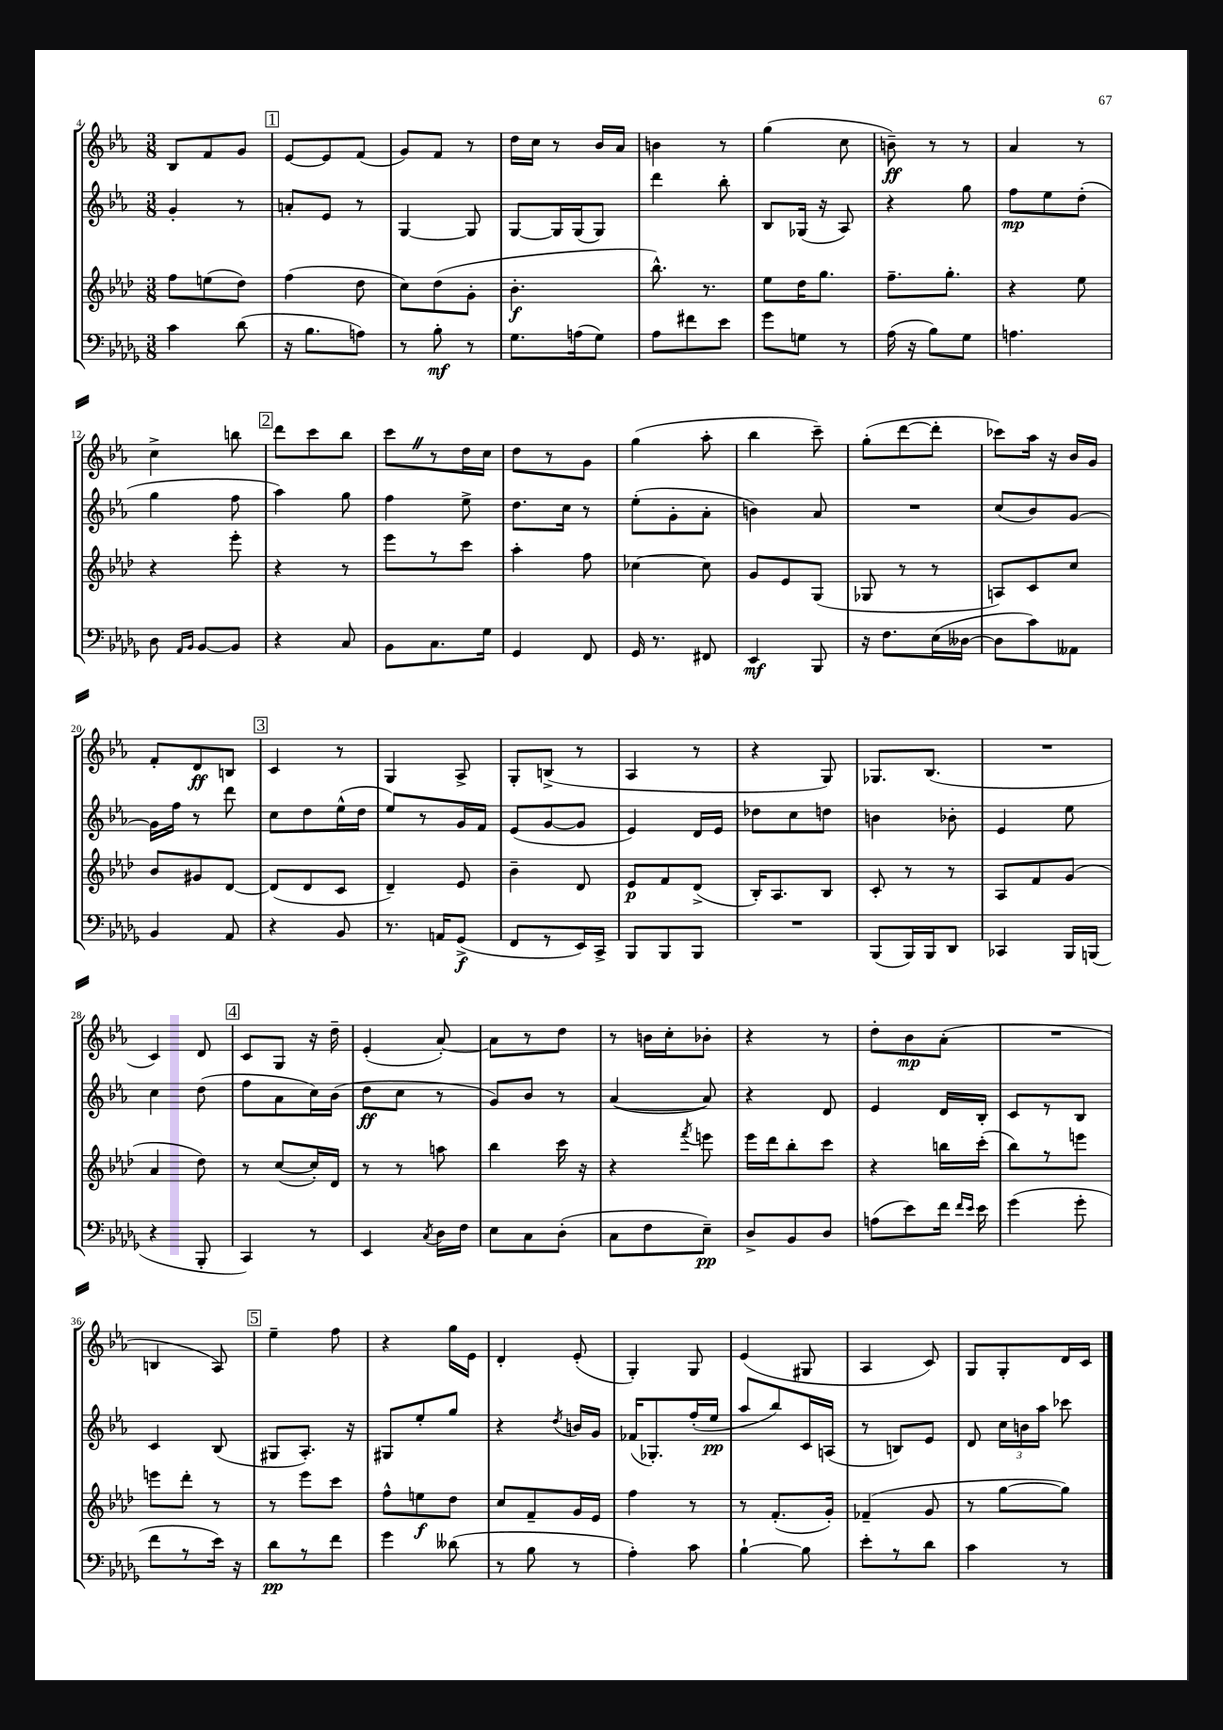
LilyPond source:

<<
\new StaffGroup <<
\new Staff = "s0" {
    \clef treble \key ees \major \numericTimeSignature \time 3/8
    \autoBeamOff bes8[ f'8 g'8] |
    \mark \markup { \box "1" } ees'8[~ ees'8 f'8]( |
    g'8[) f'8] r8 |
    d''16[ c''16] r8 bes'16[ aes'16] |
    b'4 r8 |
    g''4( c''8 |
    b'8--\ff) r8 r8 |
    aes'4 r8 |
    c''4-> b''8 |
    \mark \markup { \box "2" } d'''8[ c'''8 bes''8] |
    c'''8[ \once \override BreathingSign.text = \markup { \musicglyph "scripts.caesura.straight" } \breathe r8 d''16 c''16] |
    d''8[ r8 g'8] |
    g''4( aes''8-. |
    bes''4 c'''8--) |
    g''8[-.( d'''8~ d'''8]-. |
    ces'''8[) aes''16] r16 bes'16[ g'16] |
    f'8[-. d'8\ff b8] |
    \mark \markup { \box "3" } c'4 r8 |
    g4 aes8-> |
    g8[-. b8]->( r8 |
    aes4 r8 |
    r4 g8) |
    ges8.[ bes8.]( |
    R4. |
    c'4) d'8 |
    \mark \markup { \box "4" } c'8[ g8] r16 d''16-- |
    ees'4-.( aes'8~-.) |
    aes'8[ r8 d''8] |
    r8 b'16[ c''16-. bes'8]-. |
    r4 r8 |
    d''8[-. bes'8\mp aes'8]-.( |
    R4. |
    b4 aes8) |
    \mark \markup { \box "5" } ees''4-- f''8 |
    r4 g''16[ ees'16] |
    d'4-. ees'8-.( |
    g4-.) g8 |
    ees'4( gis8 |
    aes4 c'8) |
    g8[ g8-. d'16 c'16] \bar "|." |
}
\new Staff = "s1" {
    \clef treble \key ees \major \numericTimeSignature \time 3/8
    \autoBeamOff g'4-. r8 |
    \mark \markup { \box "1" } a'8[-. ees'8] r8 |
    g4~ g8 |
    g8[~ g16 g16( g8]) |
    d'''4 bes''8-. |
    bes8[ ges16]( r16 aes8) |
    r4 g''8 |
    f''8[\mp ees''8 d''8]-.( |
    g''4 f''8 |
    \mark \markup { \box "2" } aes''4) g''8 |
    f''4 ees''8-> |
    d''8.[ c''16] r8 |
    ees''8[-.( g'8-. aes'8]-. |
    b'4) aes'8 |
    R4. |
    c''8[( bes'8) g'8]~ |
    g'16[ f''16] r8 d'''8 |
    \mark \markup { \box "3" } c''8[ d''8 ees''16-^( d''16] |
    ees''8[) r8 g'16 f'16] |
    ees'8[( g'8~ g'8] |
    ees'4) d'16[ ees'16] |
    des''8[ c''8 d''8] |
    b'4 bes'8-. |
    ees'4 ees''8 |
    c''4 d''8( |
    \mark \markup { \box "4" } f''8[ aes'8 c''16) bes'16]( |
    d''8[\ff c''8] r8 |
    g'8[) bes'8] r8 |
    aes'4~( aes'8) |
    r4 d'8 |
    ees'4 d'16[ bes16]-. |
    c'8[ r8 bes8] |
    c'4 bes8( |
    \mark \markup { \box "5" } gis8[ aes8.]-.) r16 |
    gis8[ ees''8-. g''8] |
    r4 \acciaccatura { d''8 } b'16[ g'16] |
    fes'16[( ges8.-.) f''16-.( ees''16]\pp |
    aes''8[ bes''8) c'16 a16]( |
    r8 b8[) ees'8] |
    d'8 \tuplet 3/2 { c''16[ b'16 aes''16] } ces'''8 \bar "|." |
}
\new Staff = "s2" {
    \clef treble \key aes \major \numericTimeSignature \time 3/8
    \autoBeamOff f''8[ e''8( des''8]) |
    \mark \markup { \box "1" } f''4( des''8 |
    c''8[) des''8( g'8]-. |
    bes'4.-.\f |
    bes''8.-^) r8. |
    ees''8[ des''16 g''8.] |
    f''8.[-- g''8.]-. |
    r4 ees''8 |
    r4 ees'''8-. |
    \mark \markup { \box "2" } r4 r8 |
    ees'''8[ r8 c'''8] |
    aes''4-. f''8 |
    ces''4~ ces''8 |
    g'8[ ees'8 g8]( |
    ges8 r8 r8 |
    a8[) c'8 c''8] |
    bes'8[ gis'8 des'8]~ |
    \mark \markup { \box "3" } des'8[( des'8 c'8] |
    des'4--) ees'8 |
    bes'4-- des'8 |
    ees'8[\p f'8 des'8]->( |
    bes16[-.) aes8. bes8] |
    c'8-. r8 r8 |
    aes8[ f'8 g'8]( |
    aes'4 des''8) |
    \mark \markup { \box "4" } r8 c''8[~( c''16-.) des'16] |
    r8 r8 a''8 |
    bes''4 c'''16 r16 |
    r4 \acciaccatura { f'''8 } e'''8 |
    ees'''16[ des'''16 bes''8-. c'''8] |
    r4 b''16[ c'''16]-.( |
    bes''8[) r8 e'''8] |
    e'''8[ des'''8]-. r8 |
    \mark \markup { \box "5" } r8 ees'''8[ c'''8] |
    f''8[-^ e''8\f des''8] |
    c''8[ f'8-- g'16 ees'16] |
    f''4 r8 |
    r8 f'8.[-.( g'16]-.) |
    fes'4--( g'8 |
    r8 g''8[~ g''8]) \bar "|." |
}
\new Staff = "s3" {
    \clef bass \key des \major \numericTimeSignature \time 3/8
    \autoBeamOff c'4 des'8( |
    \mark \markup { \box "1" } r16 bes8.[ a8]) |
    r8 bes8-.\mf r8 |
    ges8.[ a16( ges8]) |
    aes8[ fis'8 ees'8] |
    ges'8[ g8] r8 |
    aes16( r16 bes8[) ges8] |
    a4. |
    des8 \grace { aes,16[ bes,16] } bes,8[~ bes,8] |
    \mark \markup { \box "2" } r4 c8 |
    bes,8[ c8. ges16] |
    ges,4 f,8 |
    ges,16 r8. fis,8 |
    ees,4\mf bes,,8 |
    r16 f8.[ ees16( deses16]~ |
    deses8[ c'8) aeses,8] |
    bes,4 aes,8 |
    \mark \markup { \box "3" } r4 bes,8 |
    r8. a,16[ ges,8]->\f( |
    f,8[ r8 ees,16) c,16]-> |
    bes,,8[ bes,,8 bes,,8] |
    R4. |
    bes,,8[( bes,,16) bes,,16 des,8] |
    ces,4 bes,,16[ b,,16]( |
    r4 bes,,8-. |
    \mark \markup { \box "4" } c,4) r8 |
    ees,4 \acciaccatura { c8 } des16[ f16] |
    ees8[ c8 des8]-.( |
    c8[ f8 ees8]--\pp) |
    des8[-> bes,8 des8] |
    a8[( ees'8) f'16] \grace { f'16[ ees'16] } ees'16 |
    ges'4( ges'8-. |
    f'8[ r8 ees'16]) r16 |
    \mark \markup { \box "5" } des'8[\pp r8 f'8] |
    ges'4 deses'8( |
    r8 bes8 r8 |
    aes4-.) c'8 |
    bes4~-! bes8 |
    ees'8[-. r8 des'8] |
    c'4 r8 \bar "|." |
}
>>
>>
\layout { \context { \Score currentBarNumber = #4 } }
